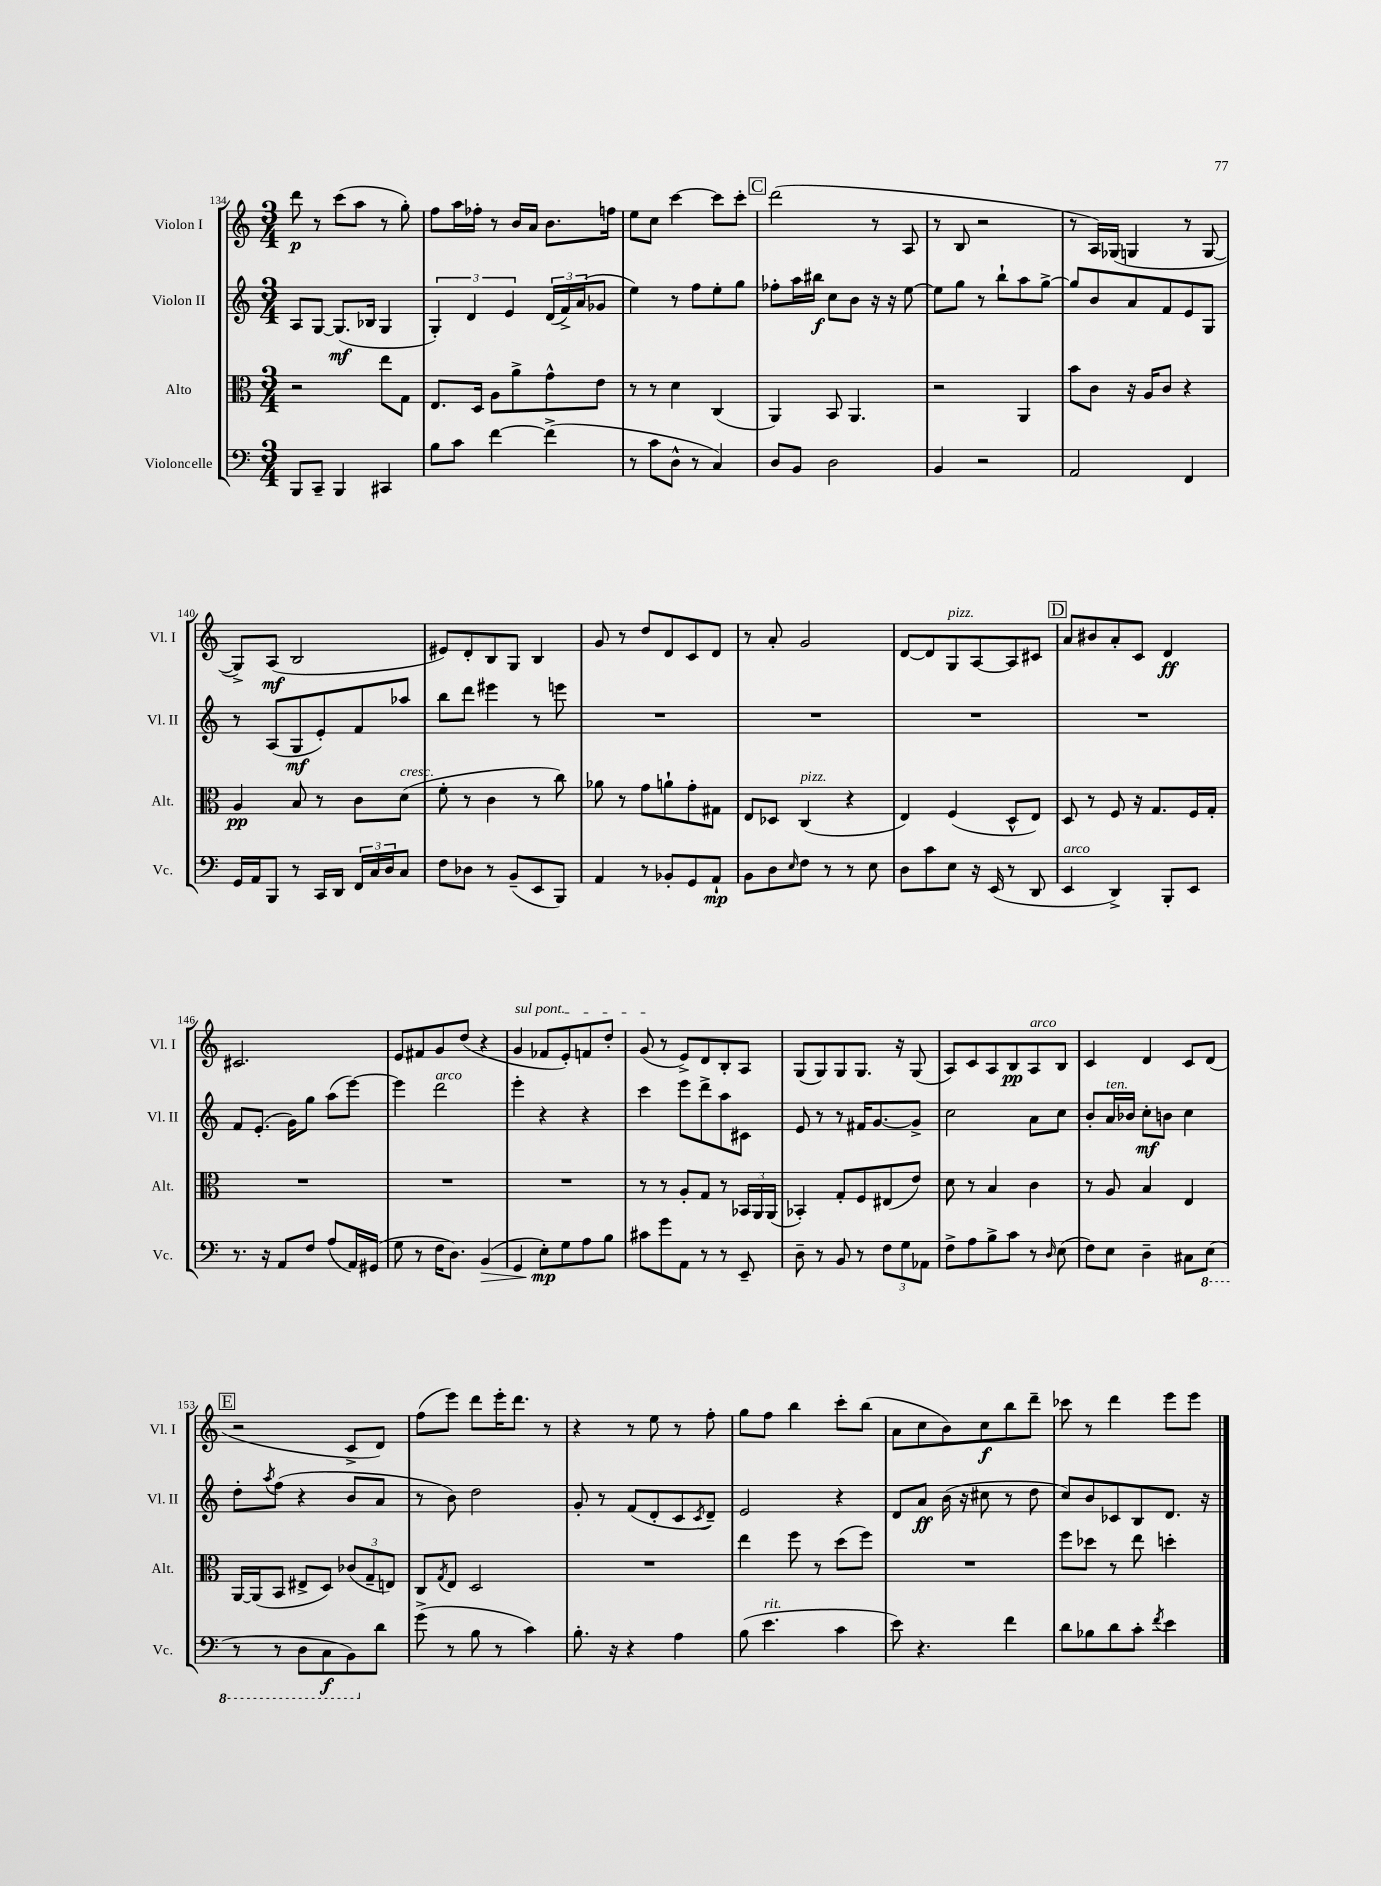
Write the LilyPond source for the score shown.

<<
\new StaffGroup <<
\new Staff = "s0" \with { instrumentName = "Violon I" shortInstrumentName = "Vl. I" } {
    \clef treble \key c \major \numericTimeSignature \time 3/4
    d'''8\p r8 c'''8( a''8 r8 g''8-.) |
    f''8 a''16 fes''16-. r8 b'16 a'16 b'8. f''16 |
    e''8 c''8 c'''4~ c'''8 c'''8-. |
    \mark \markup { \box "C" } d'''2( r8 a8 |
    r8 b8 r2 |
    r8 a16) ges16( g4 r8 g8~ |
    g8->) a8\mf( b2 |
    eis'8) d'8-. b8 g8 b4 |
    g'8 r8 d''8 d'8 c'8 d'8 |
    r8 a'8-. g'2 |
    d'8~ d'8 g8^\markup { \italic "pizz." } a8~ a8 cis'8 |
    \mark \markup { \box "D" } a'8 bis'8 a'8-. c'8 d'4\ff |
    cis'2. |
    e'8 fis'8 g'8 d''8( r4 |
    \once \override TextSpanner.bound-details.left.text = \markup { \italic "sul pont." } g'4\startTextSpan fes'8 e'8-.) f'8 d''8-. |
    g'8\stopTextSpan( r8 e'8->) d'8 b8-. a8 |
    g8( g8) g8 g8. r16 g8( |
    a8) c'8 a8 b8\pp a8^\markup { \italic "arco" } b8 |
    c'4 d'4 c'8 d'8( |
    \mark \markup { \box "E" } r2 c'8-> d'8) |
    f''8( e'''8) d'''8 e'''16-. d'''8. r8 |
    r4 r8 e''8 r8 f''8-. |
    g''8 f''8 b''4 c'''8-. b''8( |
    a'8 c''8 b'8) c''8\f b''8 d'''8-- |
    ces'''8 r8 d'''4 e'''8 e'''8 \bar "|." |
}
\new Staff = "s1" \with { instrumentName = "Violon II" shortInstrumentName = "Vl. II" } {
    \clef treble \key c \major \numericTimeSignature \time 3/4
    a8 g8~ g8.\mf( bes16 g4 |
    \tuplet 3/2 { g4-.) d'4 e'4 } \tuplet 3/2 { d'16( f'16->) a'16( } ges'8 |
    e''4) r8 f''8 e''8-. g''8 |
    \mark \markup { \box "C" } fes''8-. a''16 bis''16\f c''8 b'8 r16 r16 e''8~ |
    e''8 g''8 r8 b''8-! a''8 g''8~-> |
    g''8 b'8 a'8 f'8 e'8 g8 |
    r8 a8( g8\mf e'8-.) f'8 aes''8 |
    b''8 d'''8 eis'''4 r8 e'''8 |
    R2. |
    R2. |
    R2. |
    \mark \markup { \box "D" } R2. |
    f'8 e'8.-.( g'16) g''8 a''8( e'''8~) |
    e'''4 d'''2^\markup { \italic "arco" } |
    e'''4-. r4 r4 |
    c'''4 e'''8 d'''8-> a''8 cis'8 |
    e'8 r8 r8 fis'16 g'8.~ g'8-> |
    c''2 a'8 c''8 |
    b'8-. a'16^\markup { \italic "ten." } bes'16 c''8-.\mf b'8 c''4 |
    \mark \markup { \box "E" } d''8-. \acciaccatura { a''8 } f''8( r4 b'8 a'8 |
    r8 b'8) d''2 |
    g'8-. r8 f'8( d'8-. c'8 \acciaccatura { c'8 } d'8--) |
    e'2 r4 |
    d'8 a'8\ff b'16( r16 cis''8 r8 d''8 |
    c''8) b'8 ces'8 b8 d'8. r16 \bar "|." |
}
\new Staff = "s2" \with { instrumentName = "Alto" shortInstrumentName = "Alt." } {
    \clef alto \key c \major \numericTimeSignature \time 3/4
    r2 e''8 g8 |
    e8. d16 a8 a'8-> g'8-^ e'8 |
    r8 r8 d'4 c4( |
    \mark \markup { \box "C" } a,4) b,8 a,4. |
    r2 a,4 |
    b'8 c'8 r16 a16 c'8 r4 |
    a4\pp b8 r8 c'8 d'8^\markup { \italic "cresc." }( |
    f'8-. r8 c'4 r8 c''8) |
    aes'8 r8 g'8 a'8-! g'8-. gis8 |
    e8 des8 c4^\markup { \italic "pizz." }( r4 |
    e4) f4( d8-^ e8) |
    \mark \markup { \box "D" } d8 r8 f8 r16 g8. f16 g16-. |
    R2. |
    R2. |
    R2. |
    r8 r8 a8-. g8 r8 \tuplet 3/2 { bes,16 a,16 a,16( } |
    bes,4-.) g8-. f8 eis8( e'8) |
    d'8 r8 b4 c'4 |
    r8 a8 b4 e4 |
    \mark \markup { \box "E" } a,16~ a,16( b,8 eis8-> d8) \tuplet 3/2 { ces'8( g8-- e8) } |
    c8 \acciaccatura { g8 } e8 d2 |
    R2. |
    e''4 f''8 r8 d''8( f''8) |
    R2. |
    f''8 des''8 r8 e''8 d''4-. \bar "|." |
}
\new Staff = "s3" \with { instrumentName = "Violoncelle" shortInstrumentName = "Vc." } {
    \clef bass \key c \major \numericTimeSignature \time 3/4
    b,,8 c,8-- b,,4 cis,4 |
    b8 c'8 f'4~ f'4->( |
    r8 c'8 d8-^ r8 c4) |
    \mark \markup { \box "C" } d8 b,8 d2 |
    b,4 r2 |
    a,2 f,4 |
    g,16 a,16 b,,8 r8 c,16 d,16 \tuplet 3/2 { f,16 c16 d16 } c8 |
    f8 des8 r8 b,8--( e,8 b,,8) |
    a,4 r8 bes,8-. g,8 a,8-!\mp |
    b,8 d8 \grace { e16 } f8 r8 r8 e8 |
    d8 c'8 e8 r16 e,16( r8 d,8 |
    \mark \markup { \box "D" } e,4^\markup { \italic "arco" } d,4->) b,,8-. e,8 |
    r8. r16 a,8 f8 a8( a,16) gis,16( |
    g8 r8 f16 d8.) b,4\>( |
    g,4 e8-.\mp\!) g8 a8 b8 |
    cis'8 g'8 a,8 r8 r8 e,8-- |
    d8-- r8 b,8 r8 \tuplet 3/2 { f8 g8 aes,8 } |
    f8-> a8 b8-> c'8 r8 \grace { d16 } e8( |
    f8) e8 d4-- cis8 \ottava #-1 e,8( |
    \mark \markup { \box "E" } r8 r8 d,8 c,8\f b,,8) \ottava #0 d'8 |
    g'8->( r8 b8 r8 c'4) |
    b8.-. r16 r4 a4 |
    b8( e'4.^\markup { \italic "rit." } c'4 |
    e'8) r4. f'4 |
    d'8 bes8 d'8 c'8-. \acciaccatura { f'8 } e'4 \bar "|." |
}
>>
>>
\layout { \context { \Score currentBarNumber = #134 } }
